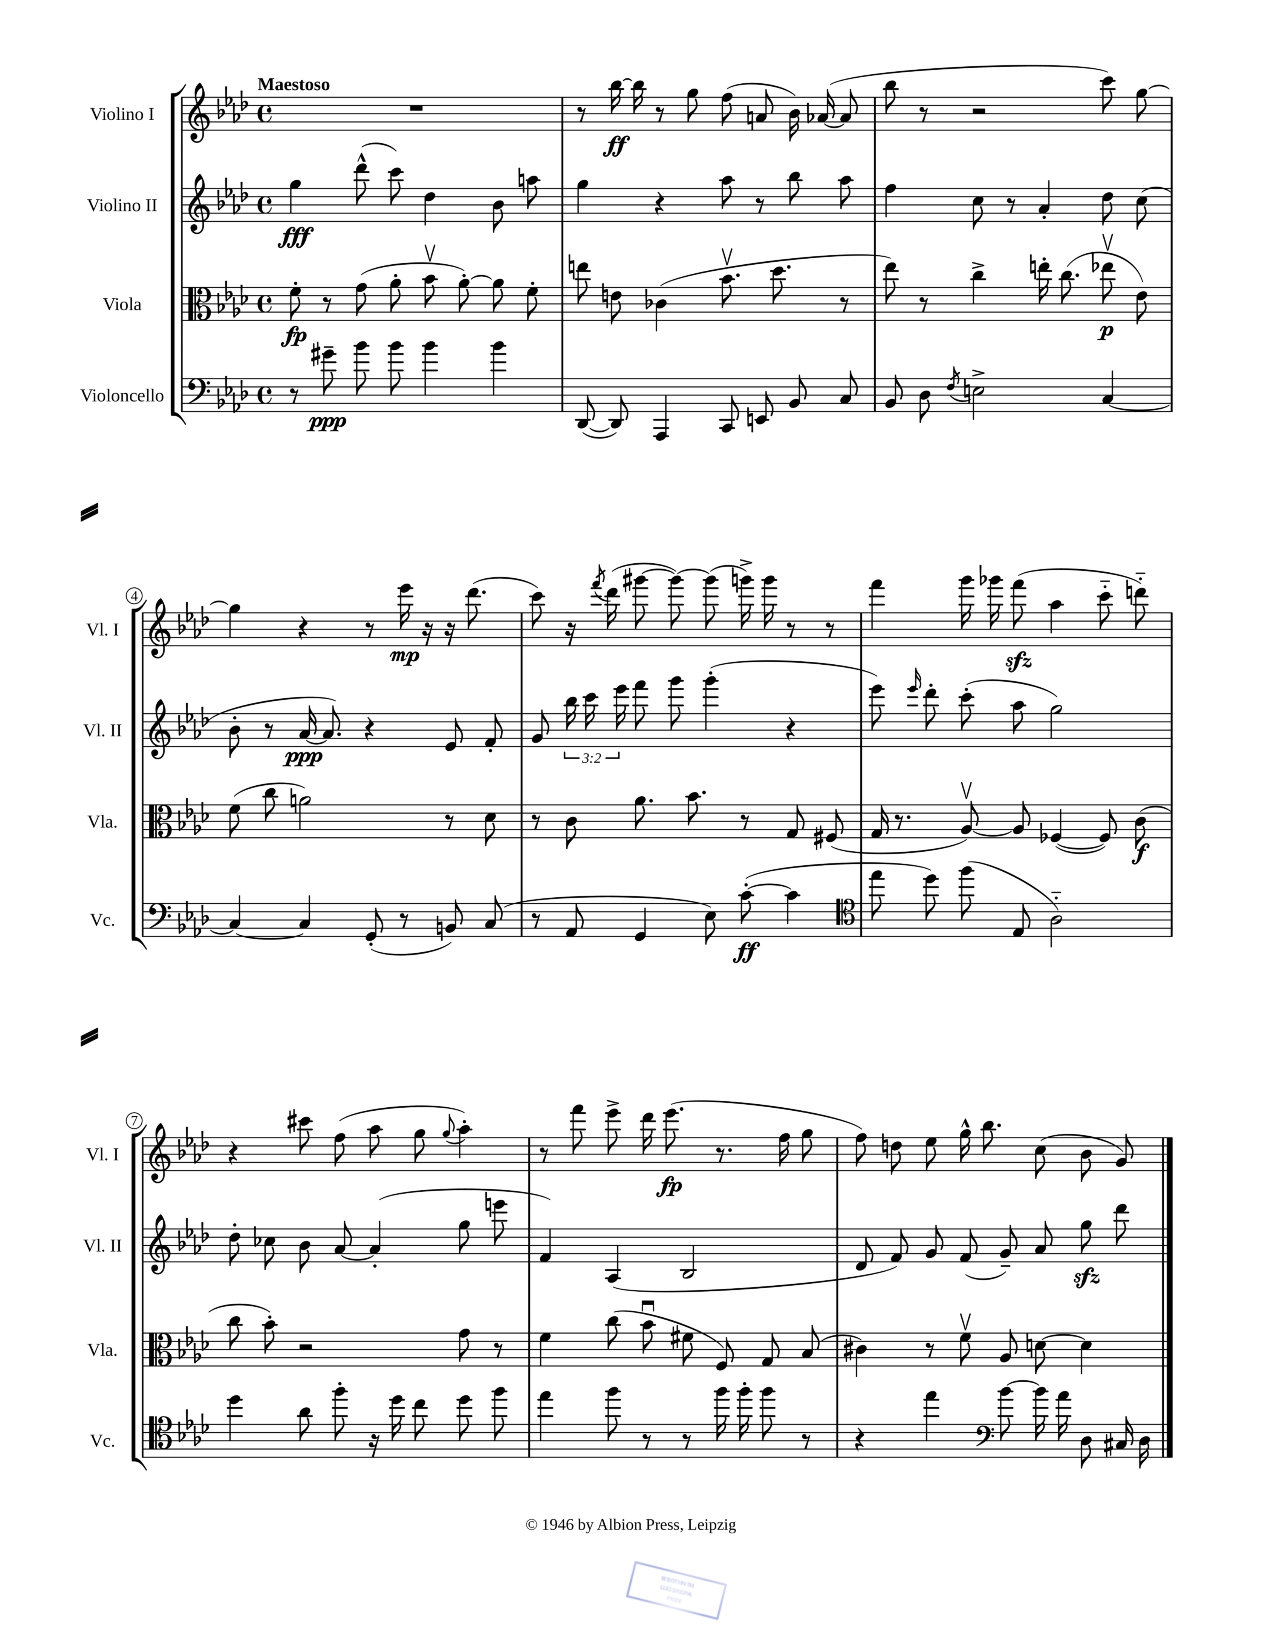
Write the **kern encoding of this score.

**kern	**kern	**kern	**kern
*staff4	*staff3	*staff2	*staff1
*clefF4	*clefC3	*clefG2	*clefG2
*k[b-e-a-d-]	*k[b-e-a-d-]	*k[b-e-a-d-]	*k[b-e-a-d-]
*M4/4	*M4/4	*M4/4	*M4/4
*met(c)	*met(c)	*met(c)	*met(c)
8r	8f'	4gg	1r
8g#~	8r	.	.
8b-	(8g	(8ddd-^^	.
8b-	8a-'	8ccc)	.
4b-	8b-v	4dd-	.
.	[8a-')	.	.
4b-	8a-]	8b-	.
.	8f'	8aa	.
=	=	=	=
([8DD-	8ee	4gg	8r
8DD-])	8e	.	[16bb-
.	.	.	16bb-]
4AAA-	(4c-	4r	8r
.	.	.	8gg
8CC	8.b-v	8aa-	(8ff
8EE	.	8r	8a
.	8.dd-	.	.
8BB-	.	8bb-	16b-)
.	.	.	([16a-
8C	8r	8aa-	8a-]
=	=	=	=
8BB-	8ee-)	4ff	8bb-
8D-	8r	.	8r
8qF	.	.	.
2E^	4cc^	8cc	2r
.	.	8r	.
.	16ee'	4a-'	.
.	(8.cc	.	.
[4C	8ee-v	8dd-	8ccc)
.	8e-)	(8cc	[8gg
=	=	=	=
4C_	(8f	8b-'	4gg]
.	8cc	8r	.
4C]	2a)	[16a-	4r
.	.	8.a-])	.
(8GG'	.	4r	8r
8r	.	.	16eee-
.	.	.	16r
8BB)	8r	8e-	16r
.	.	.	(8.ddd-
(8C	8d-	8f'	.
=	=	=	=
8r	8r	8g	8ccc)
8AA-	8c	24bb-	16r
.	.	24ccc	.
.	.	.	8qfff
.	.	.	(16ddd-
.	.	24eee-	.
4GG	8.a-	8fff	[8ggg#
.	.	8ggg	8ggg#_)
.	8.b-	.	.
8E-)	.	(4ggg'	(8ggg#]
([8c'	8r	.	16ggg^)
.	.	.	16ggg
4c]	8G	4r	8r
.	(8F#	.	8r
=	=	=	=
*clefC4	*	*	*
8ee-	16G	8eee-)	4fff
.	8.r	.	.
.	.	16qqeee-	.
8dd-)	.	8ddd-'	.
(8ff	[8A-v)	(8ccc'	16ggg
.	.	.	16ggg-
8E-	8A-]	8aa-	(8fff
2A-'~)	([4F-	2gg)	4aa-
.	8F-])	.	8ccc'~
.	(8c	.	8ddd'~)
=	=	=	=
4dd-	8cc	8dd-'	4r
.	8b-')	8cc-	.
8a-	2r	8b-	8ccc#
8ff'	.	[8a-	(8ff
16r	.	(4a-']	8aa-
16dd-	.	.	.
8cc	.	.	8gg
.	.	.	8qqgg
8dd-	8g	8gg	4aa-')
8ff	8r	8eee	.
=	=	=	=
4ee-	4f	4f)	8r
.	.	.	8fff
8ff	(8cc	(4A-	8eee-^
8r	8b-u	.	16ddd-
.	.	.	(8.eee-
8r	8f#	2B-	.
16ff	8F)	.	8.r
16ff'	.	.	.
8ff	8G	.	.
.	.	.	16ff
8r	(8B-	.	8gg
=	=	=	=
4r	4c#)	8d-	8ff)
.	.	8f)	8dd
4ee-	8r	8g	8ee-
.	8fv	(8f	16gg^^
.	.	.	8.bb-
*clefF4	*	*	*
[8b-	8A-	8g~)	.
16b-]	[8d	8a-	(8cc
16a-	.	.	.
8D-	4d]	8gg	8b-
16C#	.	8ddd-	8g)
16D-	.	.	.
==	==	==	==
*-	*-	*-	*-
